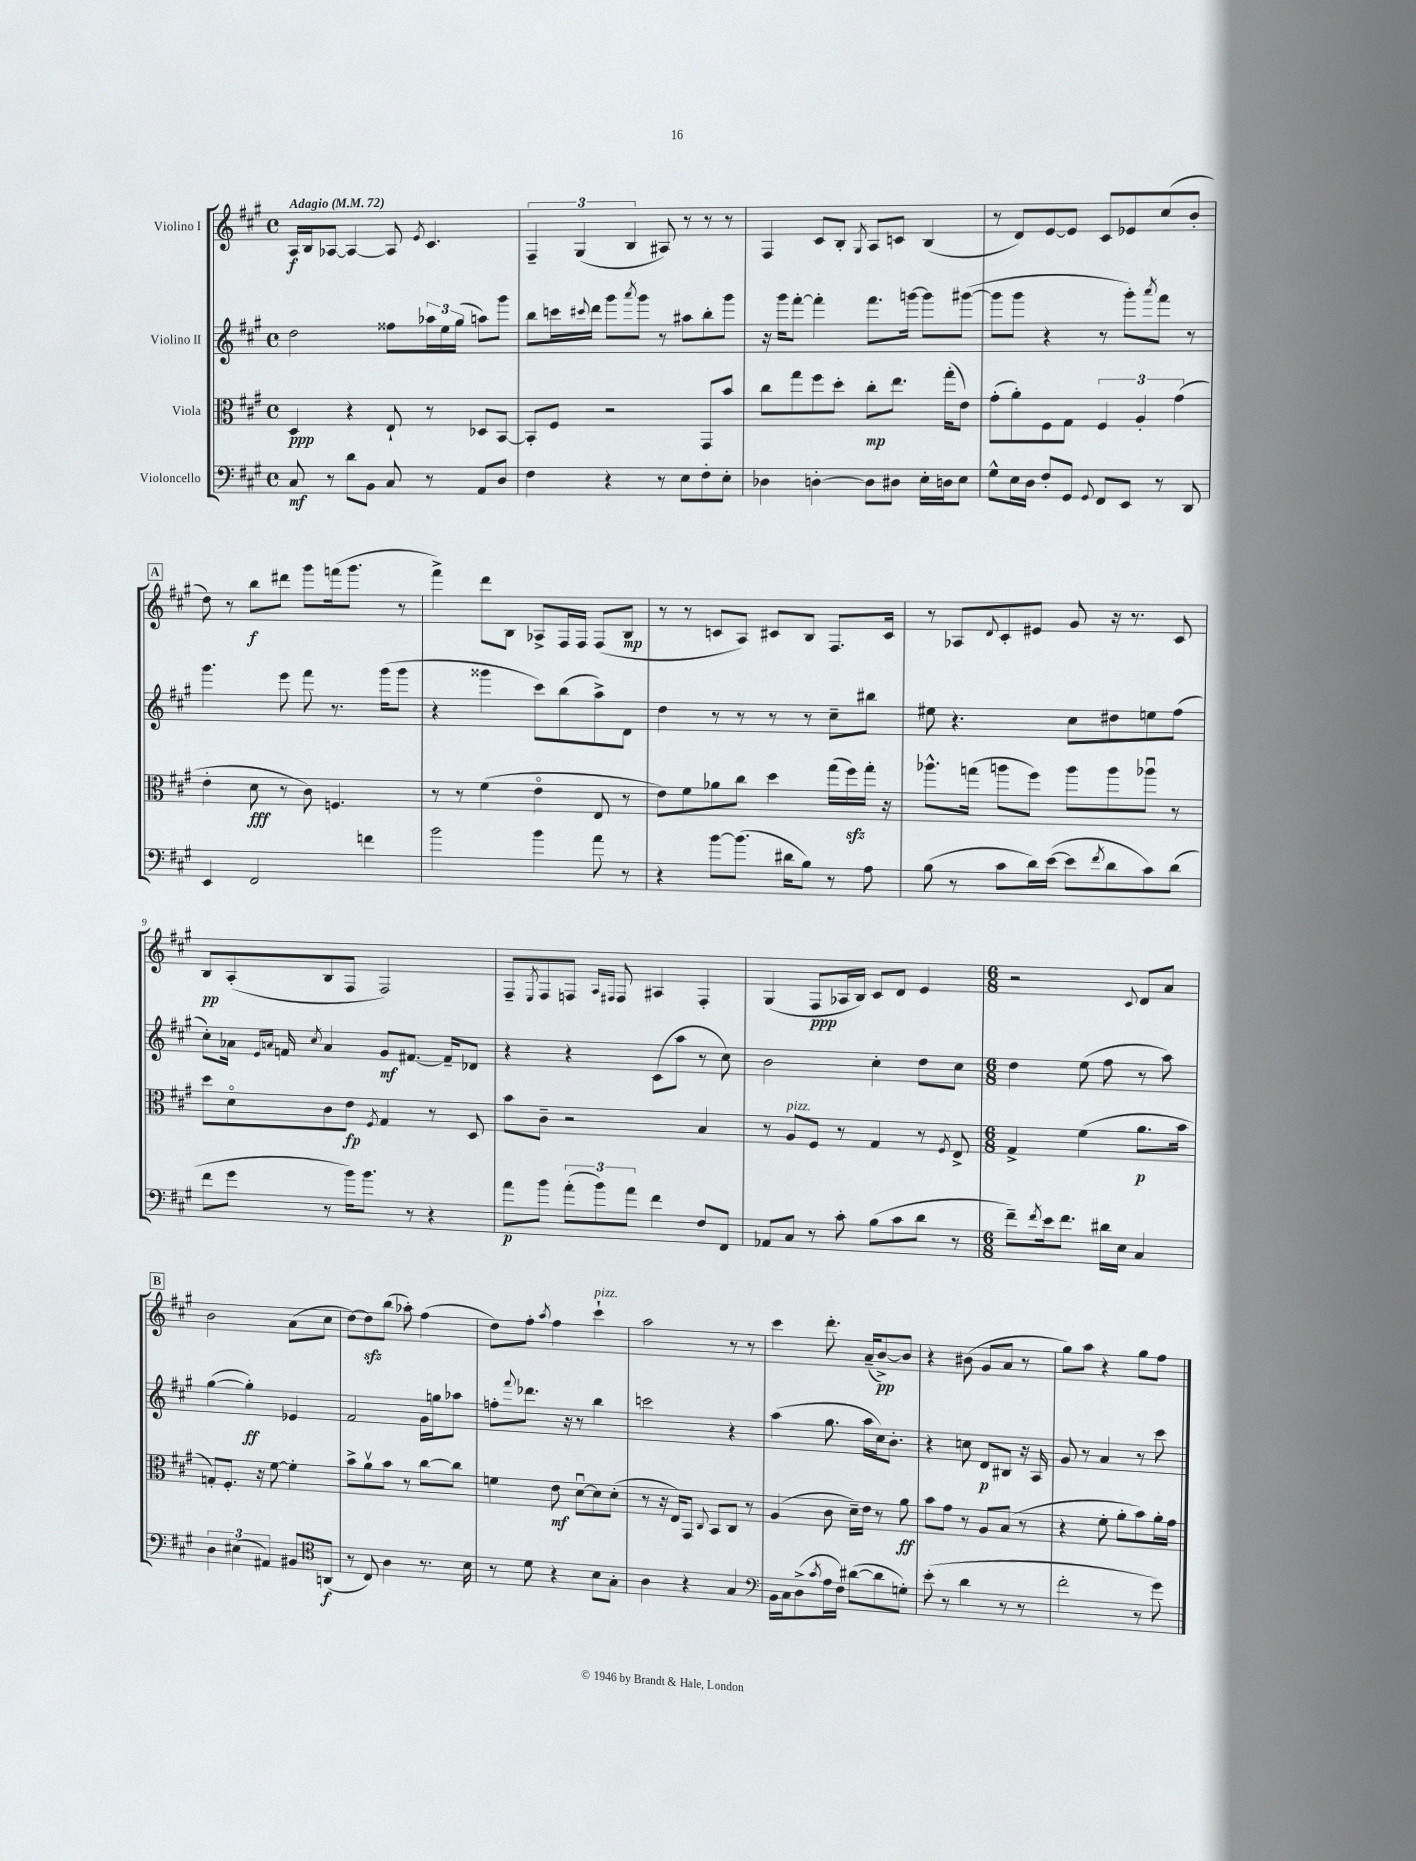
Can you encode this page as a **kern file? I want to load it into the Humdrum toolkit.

**kern	**kern	**kern	**kern
*staff4	*staff3	*staff2	*staff1
*clefF4	*clefC3	*clefG2	*clefG2
*k[f#c#g#]	*k[f#c#g#]	*k[f#c#g#]	*k[f#c#g#]
*M4/4	*M4/4	*M4/4	*M4/4
*met(c)	*met(c)	*met(c)	*met(c)
*MM72	*MM72	*MM72	*MM72
8C#	4D	2dd	16A
.	.	.	16B
8r	.	.	[8A-
8d	4r	.	4A-_
8BB	.	.	.
8C#	8E`	8ff##	8A-]
.	.	.	8qe
8r	8r	24aa-	4.c#
.	.	24ee	.
.	.	(24gg#	.
8AA	8D-	8aa)	.
8D	[8BB	8ggg#	.
=	=	=	=
4F#	8BB']	8bb	6F#~
.	8F#	16ccc	.
.	.	.	(6G#
.	.	8qqccc#	.
.	.	16ddd	.
4r	2r	8ggg#	.
.	.	.	6B
.	.	8qaaa	.
.	.	8ggg#	.
8r	.	8r	8A#)
8E	.	8aa#	8r
8F#'	8GG#	8bb'	8r
8E'	8b	8ggg#	8r
=	=	=	=
4D-	8cc#	16r	4F#
.	.	16ggg#	.
.	8gg#	[8fff#'	.
[4D'	8ff#	4fff#']	8c#
.	8dd'	.	8B'
.	.	.	8qG#
8D]	8cc#'	8.fff#	8A
8D#	8.ee	.	8c
.	.	[16ggg	.
16E'	.	8ggg]	(4B
16D	(16gg#'	.	.
8E	8e)	([8ggg#	.
=	=	=	=
8G#^^	(8g#'	8ggg#]	8r
16E	8a')	8ggg#	8d)
16D	.	.	.
8F#'	8F#	4r	[8e
8GG#	8G#	.	8e]
8qqGG#	.	.	.
8FF#	6F#	8r	8c#
8EE	.	8ggg#')	8e-
.	6A'	.	.
.	.	8qaaa	.
8r	.	8fff#	(8cc#
.	(6g#	.	.
8DD	.	8r	8b'
=	=	=	=
4EE	4e'	4.ggg#	8dd)
.	.	.	8r
2FF#	8d	.	8bb
.	8r	8eee	8ddd#
.	8c#)	8fff#	8ggg#
.	4.F	8.r	(16fff
.	.	.	8.ggg#
4f	.	.	.
.	.	(16ggg#	.
.	.	8ggg#	8r
=	=	=	=
2b	8r	4r	4fff#^)
.	8r	.	.
.	(4f#	4ggg##	8ddd
.	.	.	8B
4b	4eo	8ccc#)	8A-^
.	.	(8bb	16F#
.	.	.	16F#
8a	8E	8aa^)	(8F#
8r	8r	8d	8B
=	=	=	=
4r	8e)	4dd	8r
.	8f#	.	8r
[8b	8a-	8r	8c
(8.b]	8cc#	8r	8A)
.	4dd	8r	8c#
16d#	.	.	.
8B)	.	8r	8B
8r	(16gg#	8cc#~	8.F#
.	16ff#)	.	.
8A	16gg#'	8bb#	.
.	16r	.	16c#
=	=	=	=
(8B	8.aa-^^	8ee#	8r
8r	.	4.r	8A-
.	(16gg	.	.
.	.	.	8qqd
8c#	8aa	.	8c#'
16d)	8ff#)	.	8e#
([16e	.	.	.
8e]	8aa	8cc#	8g#
8qf#	.	.	.
8d	8aa	8dd#	16r
.	.	.	8.r
8c#)	8aa-u	8ee	.
(8d	8r	(8ff#	8c#
=	=	=	=
8f#	8dd	8cc#')	8B
8g#	8do	16a-	(8A'
.	.	16qqe	.
.	.	16qqa	.
.	.	16f	.
.	.	8qcc#	.
8r	8c#	4a	8B
16b)	8e	.	8F#
8.b	.	.	.
.	8qF#	.	.
.	4G#	8g#	2F#)
8r	.	[8.f#	.
4r	8r	.	.
.	.	16f#~]	.
.	8D	8d-	.
=	=	=	=
8a	8b	4r	8F#~
.	.	.	8qE
8b	8c#~	.	8F#
(12a'	2r	4r	8F
12b)	.	.	.
.	.	.	16qqA
.	.	.	16qqF#
.	.	.	8F#
12a	.	.	.
4f#	.	(8c#	4A#
.	.	8aa	.
8F#	4B	8r	4F#'
8FF#	.	8cc#)	.
=	=	=	=
8AA-	8r	2b	(4G#
8C#	8A	.	.
8r	8F#	.	8F#
8c#'	8r	.	16A-
.	.	.	16B)
(8B	4G#	4cc#'	8c#
8c#	.	.	8d
8d	8r	8dd	4e
.	8qF#	.	.
8r	8E^	8cc#	.
=	=	=	=
*M6/8	*M6/8	*M6/8	*M6/8
8f#~)	4G#^	4dd	2r
8qf#	.	.	.
16e	.	.	.
8.f#	.	.	.
.	(4f#	(8ee	.
16d#	.	8ff#	.
16E	.	.	.
.	.	.	8qqc#
4C#	8.a	8r	8d
.	.	8aa)	8a
.	16b	.	.
=	=	=	=
6D	8G')	([4gg#	2b
.	8.F#'	.	.
(6E#	.	.	.
.	.	4gg#'])	.
.	16r	.	.
6AA#)	.	.	.
.	[8f#	.	.
8BB#	4f#']	4e-	(8a
(8AA	.	.	8cc#
=	=	=	=
*clefC4	*	*	*
8r	8b^	2f#	[8dd)
8C#)	8av	.	8dd]
4A	8b	.	(8bb
.	8r	.	8aa-')
8.r	[8cc#	16g#	(4ff#
.	.	16gg	.
.	8cc#]	8aa-	.
16B	.	.	.
=	=	=	=
8r	4f	8ff'	8dd)
.	.	8qqfff#	.
8d	.	8.ddd-	8ff#'
.	.	.	8qaa
4r	8e	.	4ff#
.	.	16r	.
.	[8du	8r	.
8B	8d]	4bb	4ccc#`
8G#'	(8d'	.	.
=	=	=	=
4A	8r	2ccc	2aa
.	16r	.	.
.	16E)	.	.
4r	8GG#	.	.
.	8qqC#	.	.
.	8BB	.	.
4G#	8C#	4r	8r
.	8r	.	8r
=	=	=	=
*clefF4	*	*	*
16BB	(4A	(4aa	4ccc#
16C#	.	.	.
(8D^	.	.	.
8qc#	.	.	.
16A	8c#	8.gg#	8.ddd'
16F#)	.	.	.
([8d#	16d~)	.	.
.	16e	16aa	(16a~
8d#]	8r	16cc#)	[8b^)
.	.	8.b'	.
8G')	8a	.	8b]
=	=	=	=
(8e'	8b	4r	4r
8r	8g#	.	.
4d	8r	8cc	(8b#
.	8A	8d	8g#
8r	(8B	8B#	8a
8r	8r	16r	8r
.	.	16A	.
=	=	=	=
2f#'	4r	8g#	8gg#)
.	.	8r	8aa
.	8f#'	4a	4r
.	8a'	.	.
8r	8b)	8r	8gg#
8g#)	16a'	8ccc#	8ff#
.	16g#	.	.
==	==	==	==
*-	*-	*-	*-
